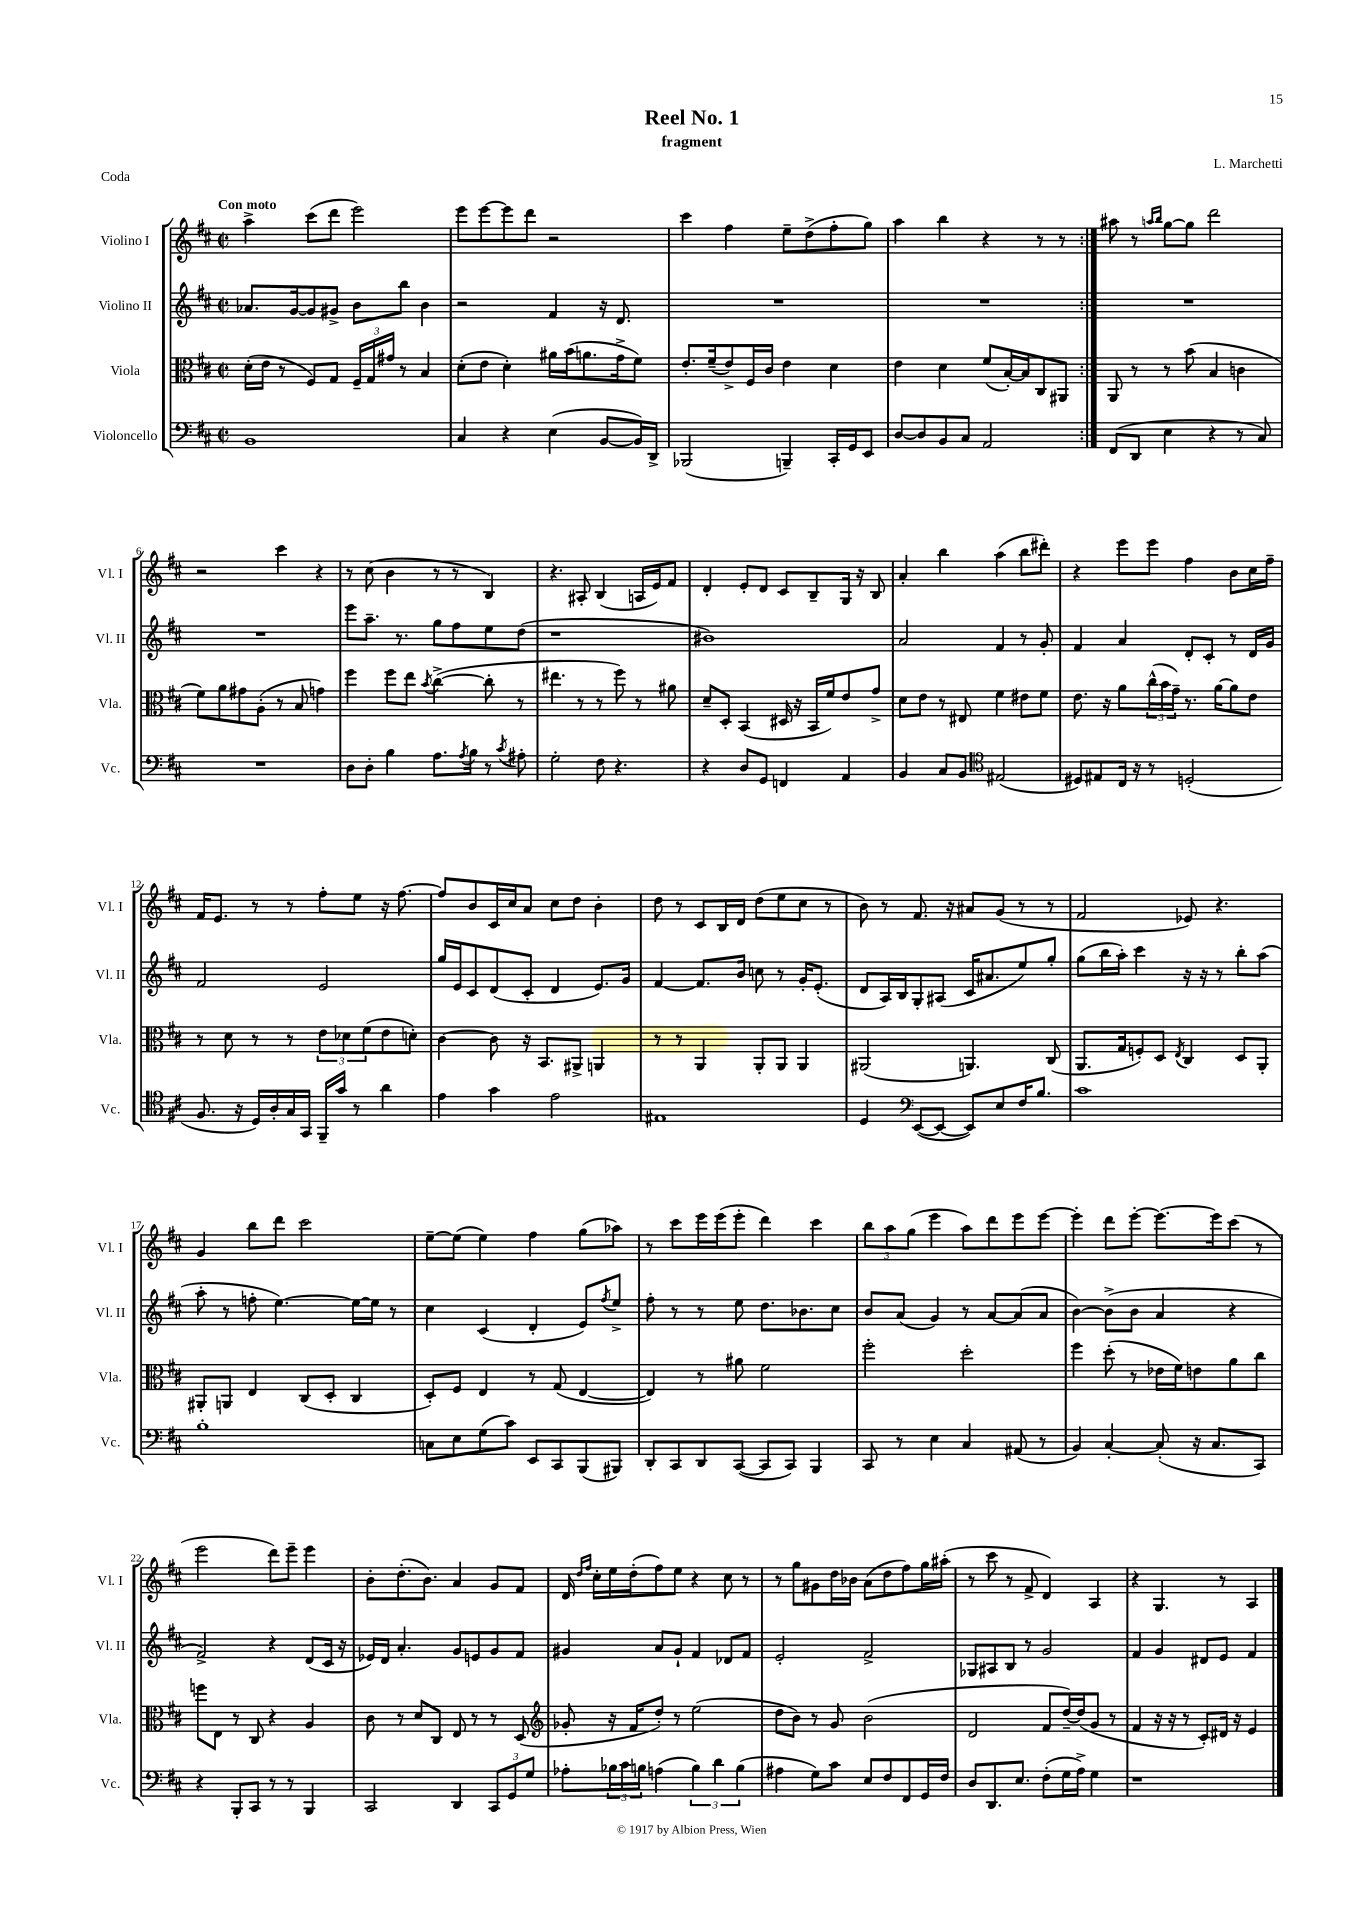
\header { title = "Reel No. 1" composer = "L. Marchetti" subtitle = "fragment" piece = "Coda" }
<<
\new StaffGroup <<
\new Staff = "s0" \with { instrumentName = "Violino I" shortInstrumentName = "Vl. I" } {
    \clef treble \key d \major \defaultTimeSignature \time 2/2 \tempo "Con moto"
    \repeat volta 2 { a''4-> cis'''8( d'''8 e'''2) |
    e'''8 e'''8~ e'''8 d'''8 r2 |
    cis'''4 fis''4 e''8-- d''8->( fis''8-. g''8) |
    a''4 b''4 r4 r8 r8 | }
    ais''8 r8 \grace { a''16 b''16 } g''8~ g''8 d'''2 |
    r2 cis'''4 r4 |
    r8 cis''8( b'4 r8 r8 b4) |
    r4. ais8-. b4( a16 e'16) fis'8 |
    d'4-. e'8-. d'8 cis'8 b8-- g16 r16 b8 |
    a'4-. b''4 a''4( b''8 dis'''8-.) |
    r4 e'''8 e'''8 fis''4 b'8 cis''16 fis''16-- |
    fis'16 e'8. r8 r8 fis''8-. e''8 r16 fis''8.~ |
    fis''8 b'8 cis'16 cis''16 a'8 cis''8 d''8 b'4-. |
    d''8 r8 cis'8 b16 d'16 d''8( e''8 cis''8 r8 |
    b'8) r8 fis'8. r16 ais'8 g'8( r8 r8 |
    fis'2 ees'8) r4. |
    g'4 b''8 d'''8 cis'''2 |
    e''8~-- e''8( e''4) fis''4 g''8( aes''8) |
    r8 cis'''8 e'''16 e'''16( e'''8-. d'''4) cis'''4 |
    \tuplet 3/2 { b''8 a''8 g''8( } e'''4 a''8) d'''8 e'''8 e'''8~ |
    e'''4-. d'''8 e'''8~-. e'''8.~ e'''16 cis'''8( r8 |
    e'''2 d'''8) e'''8-- e'''4 |
    b'8-. d''8.-.( b'8.) a'4 g'8 fis'8 |
    d'16 \grace { d''16 fis''16 } cis''16-. e''16 d''16-.( fis''8) e''8 r4 cis''8 r8 |
    r8 g''8 gis'8 d''16 bes'16 a'8( d''8 fis''8) g''16 ais''16-.( |
    r8 cis'''8 r8 fis'8-> d'4) a4 |
    r4 g4. r8 a4 \bar "|." |
}
\new Staff = "s1" \with { instrumentName = "Violino II" shortInstrumentName = "Vl. II" } {
    \clef treble \key d \major \defaultTimeSignature \time 2/2
    \repeat volta 2 { aes'8. g'16~ g'8 gis'8-> b'8 b''8 b'4 |
    r2 fis'4 r16 d'8. |
    R1 |
    R1 | }
    R1 |
    R1 |
    e'''8 a''8.-- r8. g''8 fis''8 e''8 d''8( |
    r1 |
    bis'1) |
    a'2 fis'4 r8 g'8-. |
    fis'4 a'4 d'8-. cis'8-. r8 d'16 g'16 |
    fis'2 e'2 |
    g''16 e'16 cis'8 d'8( cis'8-. d'4 e'8.) g'16 |
    fis'4~ fis'8. b'16 c''8 r8 g'16-. e'8.-.( |
    d'8 a16) b16 g8-. ais8( cis'16 ais'8. e''8) g''8-. |
    g''8( b''16 a''16-.) cis'''4 r16 r16 r8 b''8-. a''8( |
    a''8-. r8 f''8-. e''4.~) e''16~ e''16 r8 |
    cis''4 cis'4( d'4-. e'8) \acciaccatura { fis''8 } e''8-> |
    fis''8-. r8 r8 e''8 d''8. bes'8. cis''8 |
    b'8 a'8( g'4) r8 a'8~ a'8( a'8 |
    b'4~) b'8->( b'8 a'4 r4 |
    fis'2->) r4 d'8( cis'16 r16 |
    ees'16) d'16 a'4.-. g'8 e'8 g'8 fis'8 |
    gis'4 a'8 gis'8-! fis'4 des'8 fis'8 |
    e'2-. fis'2-> |
    ges8 ais8 b8 r8 g'2 |
    fis'4 g'4 dis'8 e'8 fis'4 \bar "|." |
}
\new Staff = "s2" \with { instrumentName = "Viola" shortInstrumentName = "Vla." } {
    \clef alto \key d \major \defaultTimeSignature \time 2/2
    \repeat volta 2 { d'16-.( e'16 r8 fis8) g8 \tuplet 3/2 { fis16-- g16 gis'16 } r8 b4 |
    d'8-.( e'8 d'4-.) ais'16 b'16( a'8. g'16-> fis'8) |
    e'8.-. fis'16--( e'8->) fis16 cis'16 e'4 d'4 |
    e'4 d'4 fis'8( b16~-.) b16 cis8 ais,8 | }
    a,8 r8 r8 b'8( b4 c'4 |
    fis'8) a'8 gis'8 a8-.( r8 b8 g'4) |
    fis''4 fis''8 e''8 \acciaccatura { b'8 } cis''4~->( cis''8-. r8 |
    eis''4. r8 r8 fis''8) r8 ais'8 |
    d'8-- d8-. b,4( dis16 r16 b,16 fis'16) e'8 g'8-> |
    d'8 e'8 r8 eis8 fis'4 eis'8 fis'8 |
    e'8. r16 a'8 \tuplet 3/2 { cis''16-^( b'16 g'16--) } r8. a'16~ a'8 e'8 |
    r8 d'8 r8 r8 \tuplet 3/2 { e'8 des'8 fis'8( } e'8 d'8-.) |
    cis'4~ cis'8 r16 b,8. ais,8-> a,4 |
    r8 r8 a,4 a,8-. a,8 a,4 |
    ais,2( a,4.) cis8( |
    a,8. g16 f8-.) d8 \acciaccatura { e8 } cis4 d8 a,8-. |
    ais,8-. a,8 e4 cis8( d8-. cis4 |
    d8-.) fis8 e4 r8 g8( e4~ |
    e4) r8 ais'8 fis'2 |
    fis''2-. d''2-. |
    fis''4 d''8-.( r8 ees'16 fis'16) e'8 a'8 cis''8 |
    f''8 e8 r8 cis8 r4 a4 |
    cis'8 r8 d'8 cis8 e8 r8 r8 d8( |
    \clef treble ges'8-. r16 fis'16 d''8-.) r8 e''2( |
    d''8 b'8) r8 g'8 b'2( |
    d'2 fis'8 d''16~--) d''16( g'8 r8 |
    fis'4 r16 r16 r8 cis'8-.) dis'16 r16 e'4 \bar "|." |
}
\new Staff = "s3" \with { instrumentName = "Violoncello" shortInstrumentName = "Vc." } {
    \clef bass \key d \major \defaultTimeSignature \time 2/2
    \repeat volta 2 { b,1 |
    cis4 r4 e4( b,8~ b,16) d,16-> |
    bes,,2( b,,4--) cis,16-. g,16 e,8 |
    d8~ d8 b,8 cis8 a,2 | }
    fis,8( d,8 e4 r4 r8 cis8) |
    R1 |
    d8 d8-. b4 a8. \acciaccatura { a8 } b16 r8 \acciaccatura { cis'8 } ais8-. |
    g2-. fis8 r4. |
    r4 d8 g,8 f,4 a,4 |
    b,4 cis8 b,8 \clef tenor eis2( |
    dis8) eis8 cis16 r16 r8 d2-.( |
    fis8. r16 d16) a16-. g16 g,16 fis,16-- g'16 r8 a'4 |
    e'4 g'4 e'2 |
    eis1 |
    d4 \clef bass e,8~( e,8~ e,8) e8 fis16 b8. |
    cis'1 |
    b1-. |
    c8 e8 g8( cis'8) e,8 cis,8 b,,8( bis,,8) |
    d,8-. cis,8 d,8 cis,8~( cis,8 cis,8) b,,4 |
    cis,8 r8 e4 cis4 ais,8( r8 |
    b,4) cis4~-. cis8-.( r16 cis8. cis,8) |
    r4 b,,8-. cis,8 r8 r8 b,,4 |
    cis,2 d,4 \tuplet 3/2 { cis,8 g,8 g8 } |
    aes8-. \tuplet 3/2 { bes16 cis'16 b16 } a4( \tuplet 3/2 { b4) d'4 b4( } |
    ais4 g8) cis'8 e8 fis8 fis,8 g,16 fis16 |
    d8 d,8. e8. fis8-.( g16 a16->) g4 |
    r1 \bar "|." |
}
>>
>>
